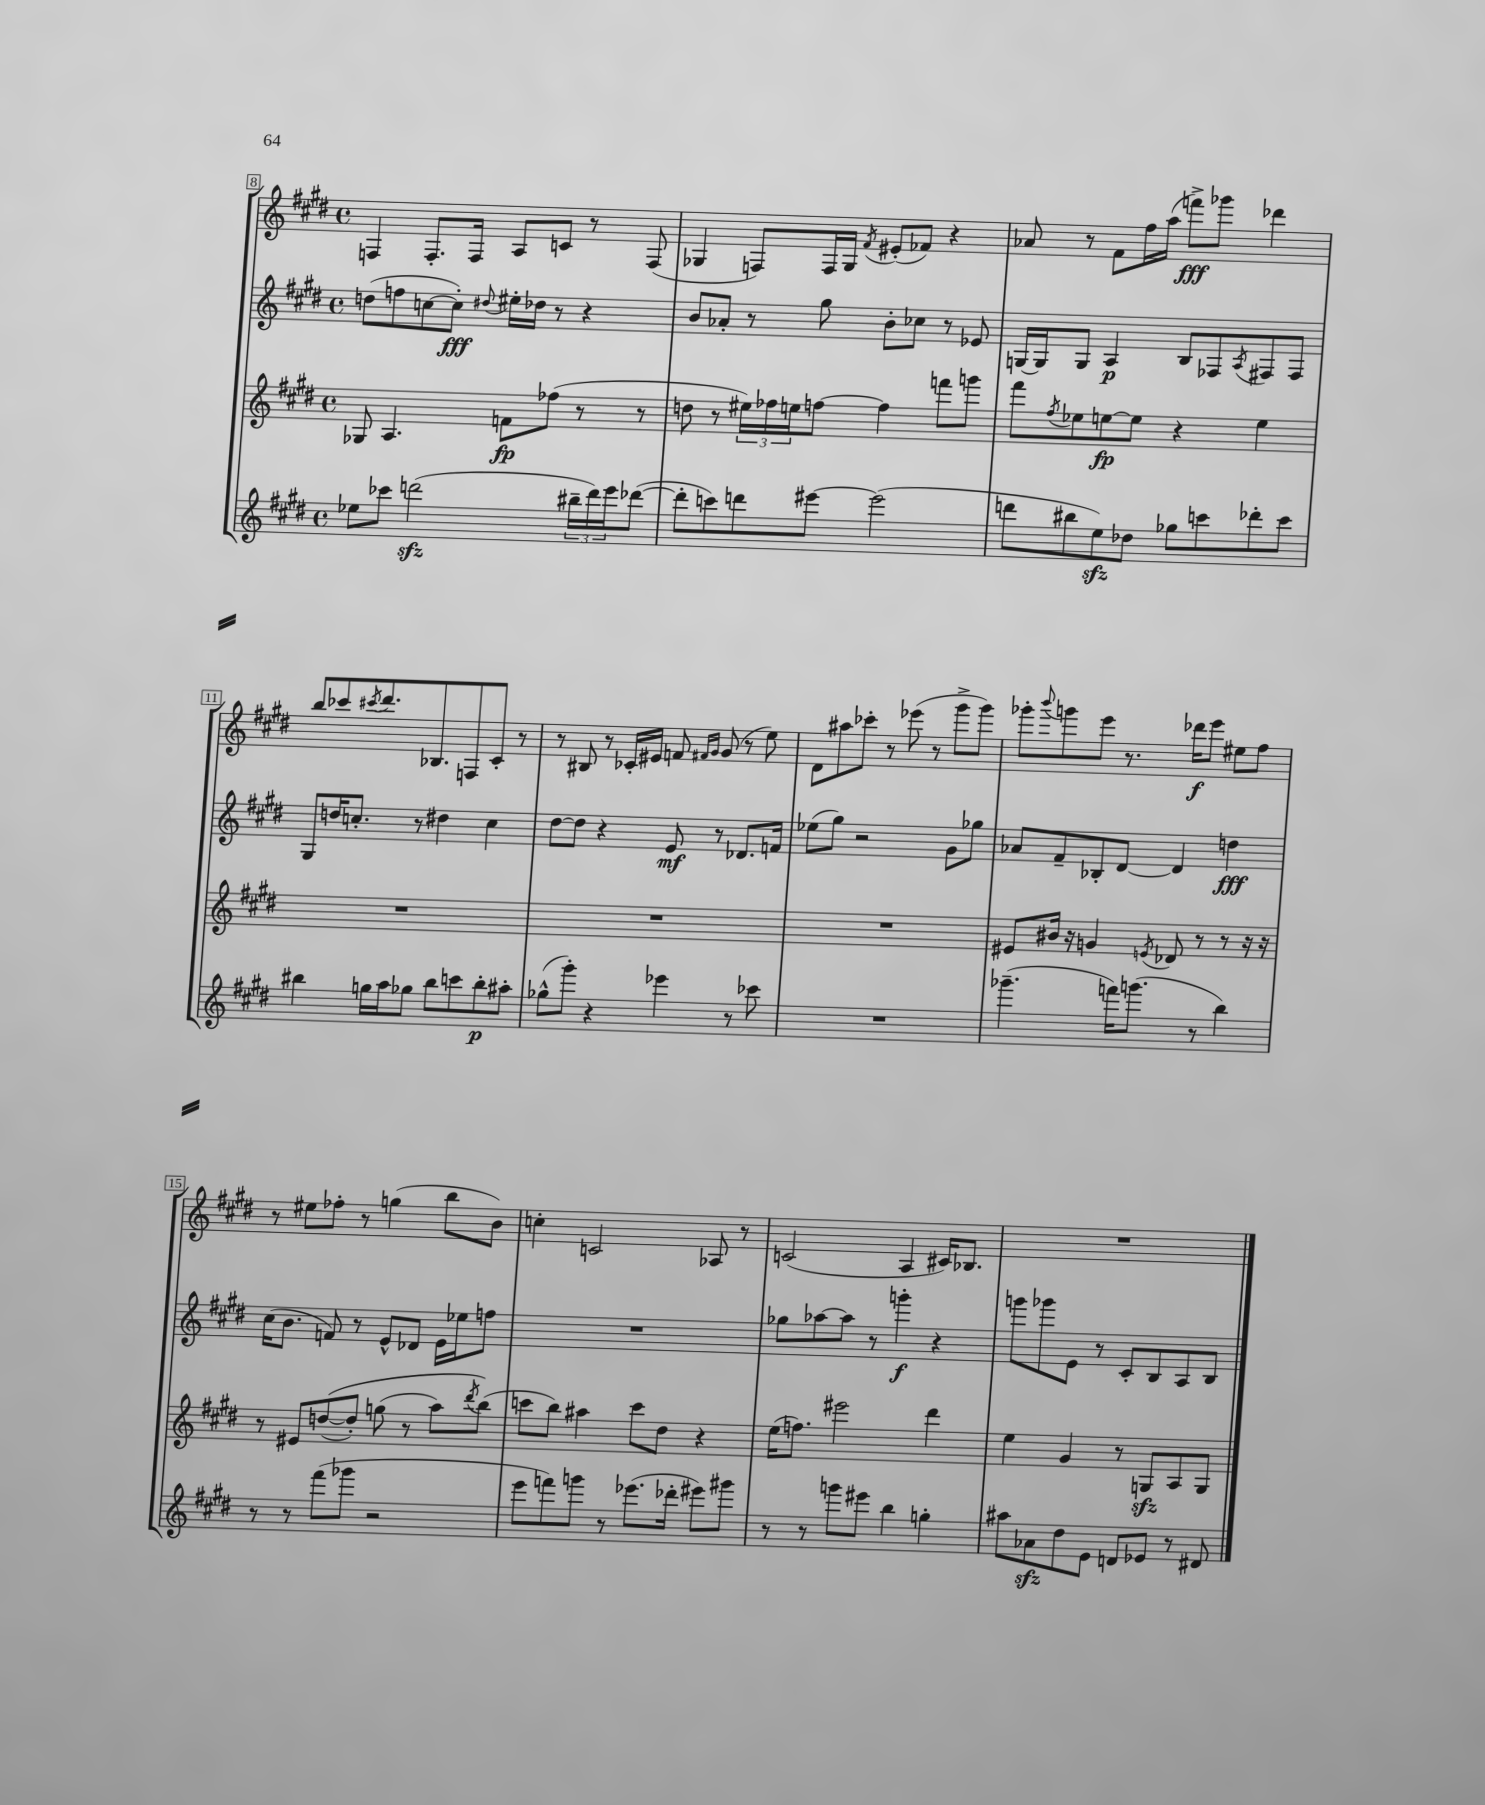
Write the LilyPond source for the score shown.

<<
\new StaffGroup <<
\new Staff = "s0" {
    \clef treble \key e \major \defaultTimeSignature \time 4/4
    f4 f8.-. f16 a8 c'8 r8 f8( |
    ges4 f8) f16 ges16 \acciaccatura { fis'8 } eis'8-.( fes'8) r4 |
    aes'8 r8 fis'8 fis''16 a''16( f'''8->\fff) ges'''8 des'''4 |
    b''8 ces'''8 \acciaccatura { cis'''8 } dis'''8. bes8. f8 cis'8-. r8 |
    r8 bis8 r8 ces'16-. eis'16 f'8 \grace { fis'16 gis'16 } gis'8( r8 e''8) |
    dis'8 ais''8 ces'''8-. r8 ees'''8( r8 gis'''8-> gis'''8) |
    ges'''8-. \appoggiatura { b'''8 } g'''8 e'''8 r8. des'''16\f e'''8 eis''8 fis''8 |
    r8 eis''8 fes''8-. r8 g''4( b''8 b'8) |
    c''4-. c'2 aes8 r8 |
    c'2( a4 cis'16) bes8. |
    R1 \bar "|." |
}
\new Staff = "s1" {
    \clef treble \key e \major \defaultTimeSignature \time 4/4
    d''8( f''8 c''8~ c''8-.\fff) \appoggiatura { dis''8 } eis''16-. des''16 r8 r4 |
    b'8 aes'8-. r8 gis''8 b'8-. ces''8 r8 ees'8 |
    g16~ g16 g8 a4\p b8 fes8 \acciaccatura { a8 } fis8 fis8 |
    gis8 d''16 c''8.-. r8 dis''4 c''4 |
    dis''8~ dis''8 r4 e'8\mf r8 des'8. f'16 |
    ees''8( gis''8) r2 gis'8 ges''8 |
    aes'8 fis'8-- bes8-. dis'8~ dis'4 d''4\fff |
    cis''16( b'8. f'8) r8 e'8-^ des'8 e'16 ees''16 f''8 |
    R1 |
    ges''8 aes''8~ aes''8 r8 g'''4-.\f r4 |
    g'''8 ges'''8 e'8 r8 cis'8-. b8 a8 b8 \bar "|." |
}
\new Staff = "s2" {
    \clef treble \key e \major \defaultTimeSignature \time 4/4
    ges8 a4. f'8\fp fes''8( r8 r8 |
    d''8 r8 \tuplet 3/2 { eis''16) fes''16 e''16 } f''8~ f''4 f'''8 g'''8 |
    fis'''8 \acciaccatura { fis''8 } ees''8 e''8~\fp e''8 r4 e''4 |
    R1 |
    R1 |
    R1 |
    eis'8 bis'16 r16 g'4 \acciaccatura { e'8 } des'8 r8 r8 r16 r16 |
    r8 eis'8 d''8~(\( d''8-.) g''8( r8 a''8) \acciaccatura { dis'''8 } b''8(\) |
    c'''8 b''8) ais''4 c'''8 dis''8 r4 |
    e''16( f''8.) eis'''2 dis'''4 |
    e''4 gis'4 r8 g8\sfz a8 g8 \bar "|." |
}
\new Staff = "s3" {
    \clef treble \key e \major \defaultTimeSignature \time 4/4
    ees''8 ces'''8 d'''2\sfz( \tuplet 3/2 { bis''16-- d'''16) e'''16 } des'''8~( |
    des'''8-. c'''8) d'''8 eis'''8~ eis'''2( |
    d'''8 bis''8 e''8\sfz) des''8 ges''8 c'''8 des'''8-. c'''8 |
    bis''4 g''16 a''16 ges''8 bis''8 c'''8 bis''8-.\p ais''8-. |
    ges''8-^( gis'''8-.) r4 ees'''4 r8 ces'''8 |
    R1 |
    ges'''4.--( f'''16) g'''8.( r8 b''4) |
    r8 r8 fis'''8( ges'''8 r2 |
    e'''8 f'''8) g'''8 r8 ees'''8.( des'''16-. eis'''8) gis'''8 |
    r8 r8 g'''8 eis'''8 b''4 g''4-. |
    ais''8 aes'8\sfz dis''8 e'8 d'8 ees'8 r8 dis'8 \bar "|." |
}
>>
>>
\layout { \context { \Score currentBarNumber = #8 \override BarNumber.stencil = #(make-stencil-boxer 0.1 0.3 ly:text-interface::print) } }
